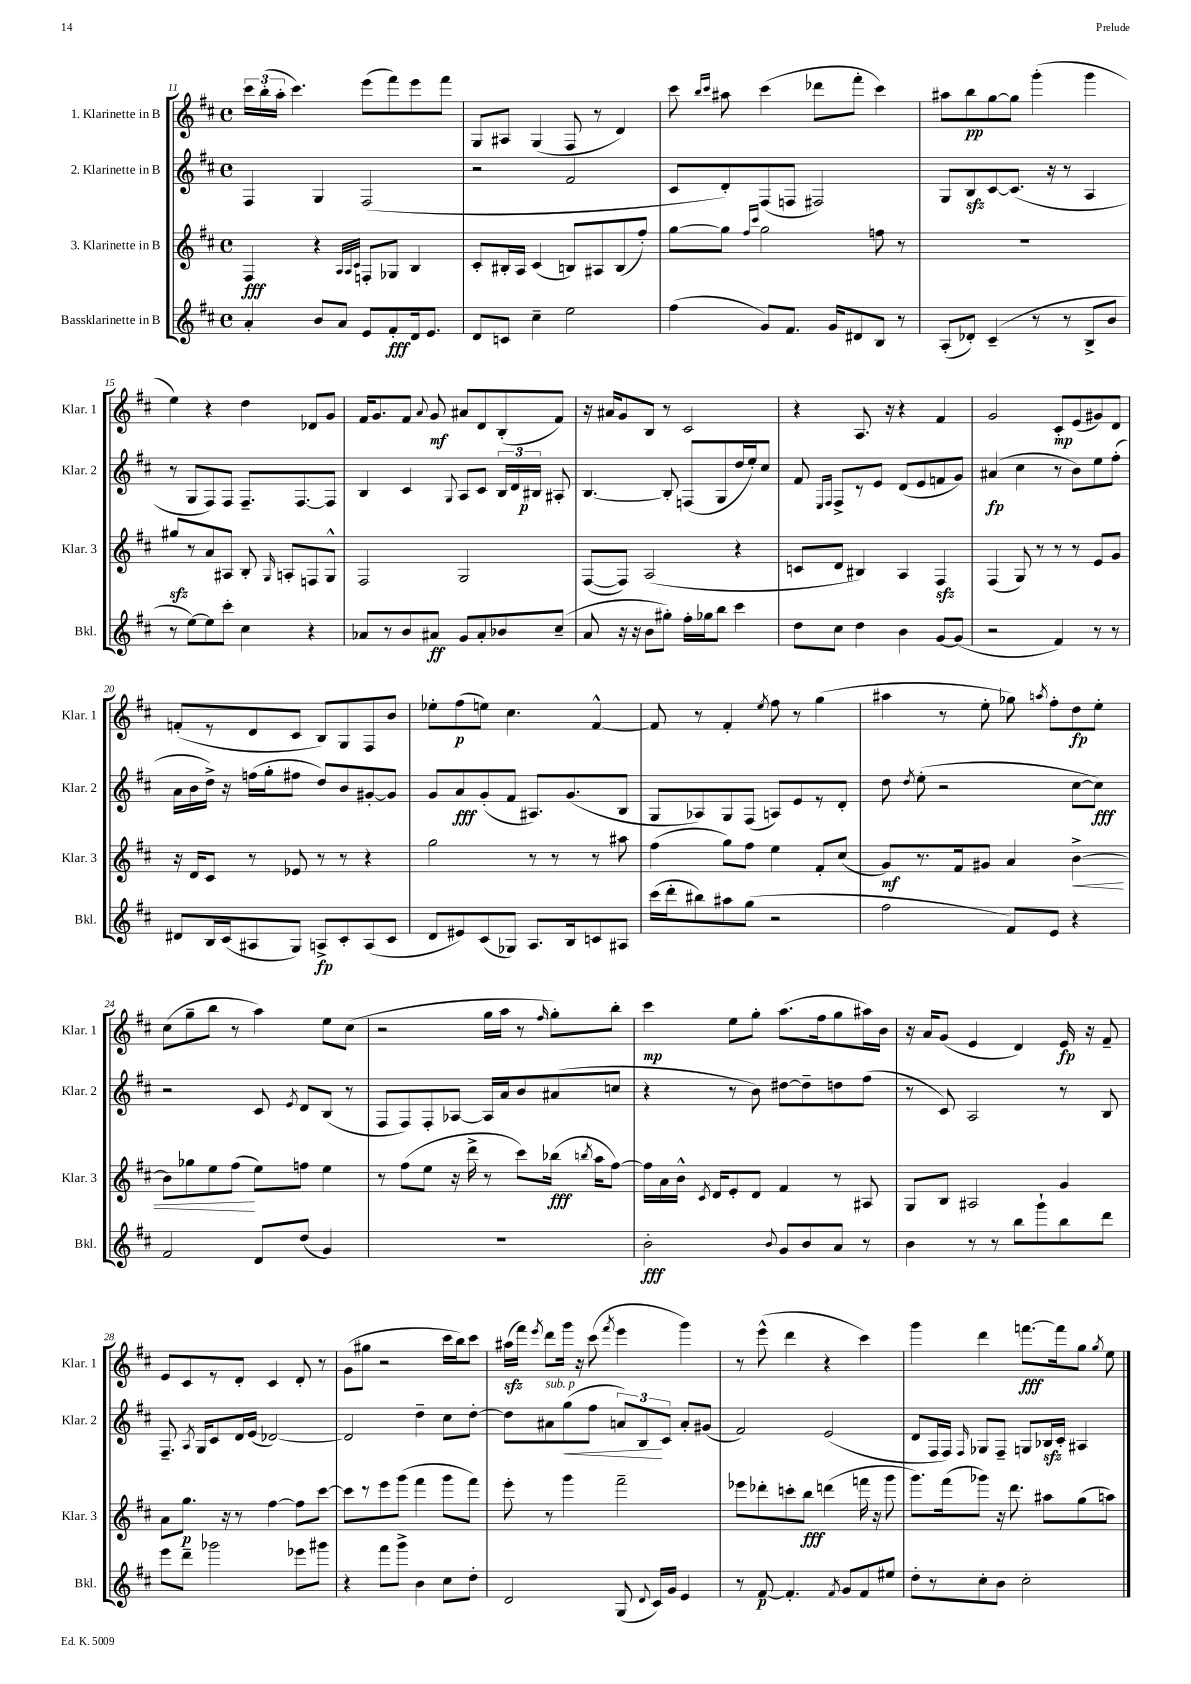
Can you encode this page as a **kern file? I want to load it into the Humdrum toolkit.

**kern	**kern	**kern	**kern
*staff4	*staff3	*staff2	*staff1
*clefG2	*clefG2	*clefG2	*clefG2
*k[f#c#]	*k[f#c#]	*k[f#c#]	*k[f#c#]
*M4/4	*M4/4	*M4/4	*M4/4
*met(c)	*met(c)	*met(c)	*met(c)
4a'	4F#	4F#	24ccc#
.	.	.	(24bb'
.	.	.	24aa'
.	.	.	4.ccc#)
8b	4r	4G	.
8a	.	.	.
.	32qqA	.	.
.	32qqA	.	.
.	32qqc#	.	.
8e	8F'	(2F#	(8eee
8f#'	8G-	.	8fff#)
16d	4B	.	8eee
8.e	.	.	.
.	.	.	8fff#
=	=	=	=
8d	8c#'	2r	8G
8c	16B#'	.	8A#
.	16A	.	.
4cc#~	(4c#	.	(4G
2ee	8B)	2f#	8F#
.	8A#	.	8r
.	(8B	.	4d)
.	8ff#')	.	.
=	=	=	=
(4ff#	[8gg	8c#	8ccc#
.	.	.	16qqbb
.	.	.	16qqccc#
.	8gg]	8d')	8aa#
.	16qqff#	.	.
.	16qqccc#	.	.
8g)	2gg	(8F#	(4ccc#
8.f#	.	8F	.
.	.	2F#)	8ddd-
16g	.	.	.
8d#	.	.	8fff#'
8B	8ff	.	4ccc#)
8r	8r	.	.
=	=	=	=
(8A'	1r	8G	8aa#
8d-')	.	8B	8bb
(4c#~	.	[8c#	[8gg
.	.	(8.c#]	8gg]
8r	.	.	(4ggg'
.	.	16r	.
8r	.	8r	.
8B^	.	4A	4ggg
8b	.	.	.
=	=	=	=
8r	8gg#	8r	4ee)
[8ee)	8r	8G	.
8ee]	8a	8F#)	4r
8ccc#'	8A#	8F#	.
4cc#	8B'	8.F#~	4dd
.	16qqG	.	.
.	8A'	.	.
.	.	[8.F#	.
4r	8F	.	8d-
.	8G^^	8F#]	8g
=	=	=	=
8a-	2F#	4B	16f#
.	.	.	8.g
8r	.	.	.
8b	.	4c#	8f#
.	.	.	8qqa
8a#	.	.	8g
.	.	8qqG	.
8g	2G	8A	8a#
8a#'	.	8c#	8d
8b-	.	24B	(8B'
.	.	24d	.
.	.	24B#	.
(8cc#~	.	8A#'	8f#)
=	=	=	=
8a	([8F#	[4.B	16r
.	.	.	16a#
16r	8F#])	.	8g
16r	.	.	.
8b	(2A	.	8B
8gg#')	.	8B']	8r
16ff#'	.	(8F	2c#
16gg-	.	.	.
8bb	.	8G	.
4ccc#	4r	16dd	.
.	.	16ee')	.
.	.	8cc#	.
=	=	=	=
8dd	8c	8f#	4r
.	.	16qqE	.
.	.	16qqF#	.
8cc#	8d	8F#^	.
4dd	4B#)	8r	8.A
.	.	8e	.
.	.	.	16r
4b	4A	(8d	4r
.	.	8e	.
[8g	4F#	8f	4f#
(8g]	.	8g)	.
=	=	=	=
2r	(4F#	(4a#	2g
.	8G)	4cc#	.
.	8r	.	.
4f#)	8r	8r	8c#'
.	8r	8b)	(8e
8r	8e	8ee	8g#)
8r	8g	(8ff#'	8d
=	=	=	=
8d#	16r	16a	(8f'
.	16d	16b	.
16B	8c#	16dd^)	8r
(16c#	.	16r	.
8A#	8r	(16ff	8d
.	.	16gg'	.
8G)	8e-	8ff#	8c#
8A^	8r	8dd)	8B)
8c#'	8r	8b	8G
(8A	4r	[8g#'	8F#
8c#	.	8g#]	8b
=	=	=	=
8d	2gg	8g	8ee-'
8e#)	.	8a	(8ff#
(8c#	.	(8g'	8ee)
8G-)	.	8f#	4.cc#
8.A	8r	8.A#)	.
.	8r	.	.
16B	.	(8.g	.
8c	8r	.	[4f#^^
8A#	8aa#	8B	.
=	=	=	=
(16ccc#	(4ff#	8G	8f#]
16ddd'	.	.	.
8bb#)	.	8A-)	8r
8aa#	8gg)	8G	4f#'
(8gg	8ff#	(8F#	.
.	.	.	8qee
2r	4ee	8A)	8ff#
.	.	8e	8r
.	8f#'	8r	(4gg
.	(8cc#	8d'	.
=	=	=	=
2ff#	8g)	8dd	4aa#
.	.	8qdd	.
.	8.r	(8ee'	.
.	.	2r	8r
.	16f#	.	.
.	8g#	.	8ee'
8f#)	4a	.	8gg-)
.	.	.	8qaa
8e	.	.	8ff#'
4r	[4b^	[8cc#	8dd
.	.	8cc#])	8ee'
=	=	=	=
2f#	8b]	2r	(8cc#
.	8gg-	.	8gg~
.	8ee	.	8bb
.	(8ff#	.	8r
8d	8ee)	8c#	4aa)
.	.	8qe	.
(8dd	8ff	8d	.
4g)	4ee	(8B	8ee
.	.	8r	(8cc#
=	=	=	=
1r	8r	8F#	2r
.	(8ff#	8F#)	.
.	8ee	8F#'	.
.	16r	[8A-	.
.	16ddd^	.	.
.	8r	16A-]	16gg
.	.	16a	16aa
.	8ccc#)	8b	8r
.	.	.	16qqff#
.	(16bb-	(8a#	8gg')
.	8qbb	.	.
.	16aa	.	.
.	[8ff#)	8cc	8bb'
=	=	=	=
2b'	16ff#]	4r	4ccc#
.	16a	.	.
.	16b^^	.	.
.	8qc#	.	.
.	16d	.	.
.	8e'	8r	8ee
.	8d	8b)	8gg'
8qqb	.	.	.
8g	4f#	[8dd#	(8.aa
8b	.	8dd#~]	.
.	.	.	16ff#
8a	8r	8dd	8gg
8r	8A#	(8ff#	16aa#)
.	.	.	16b
=	=	=	=
4b	8G	8r	16r
.	.	.	16a
.	8B	8c#)	(8g
8r	2A#	2A	4e
8r	.	.	.
8bb	.	.	4d)
8ggg`	.	.	.
8bb	4g	8r	16e
.	.	.	16r
8ddd	.	8B	8f#~
=	=	=	=
8eee	8a	8.F#~	8e
8ddd~	8.gg	.	8c#
.	.	8qA	.
.	.	16G	.
2ggg-	.	8c#	8r
.	16r	.	.
.	8r	16d	8d'
.	.	(16e	.
.	[4ff#	[2d-)	4c#
8eee-	8ff#]	.	8d'
8ggg#	[8ccc#	.	8r
=	=	=	=
4r	8ccc#]	2d-]	(8g
.	8r	.	8gg#
8fff#	8eee	.	2r
8ggg^	(8ggg	.	.
4b	4fff#	4dd~	.
8cc#	8ggg	8cc#	16ccc#
.	.	.	16bb)
8dd'	8fff#)	[8dd'	8ccc#
=	=	=	=
2d	8eee'	8dd]	(16aa#
.	.	.	16fff#)
.	.	.	8qeee
.	8r	8a#	8ddd
.	4ggg	(8gg	16ggg
.	.	.	16r
.	.	8ff#	(8ccc#
.	.	.	8qfff#
(8G	2fff#~	12a)	4eee
.	.	12B	.
8qqd	.	.	.
16c#)	.	.	.
.	.	12c#	.
16g	.	.	.
4e	.	8a'	4ggg)
.	.	(8g#	.
=	=	=	=
8r	8eee-	2f#)	8r
[8f#	8ddd-'	.	(8eee^^
4.f#']	8ccc'	.	4ddd
.	8bb	.	.
.	(4ddd	(2e	4r
8qf#	.	.	.
8g	.	.	.
8f#	16fff	.	4ccc#)
.	16r	.	.
8ee#	8ggg	.	.
=	=	=	=
8dd'	8.ggg)	8d	4ggg
8r	.	16F#	.
.	(16fff#	16F#)	.
.	.	16qqF#	.
8cc#'	8ggg-)	8G-	4ddd
8b	16r	8F#~	.
.	8.ddd	.	.
2cc#'	.	8G	[8.fff
.	8aa#	16B-	.
.	.	16c#'	16fff]
.	(8gg	4A#	8gg
.	.	.	8qgg
.	8aa)	.	8ee
==	==	==	==
*-	*-	*-	*-
